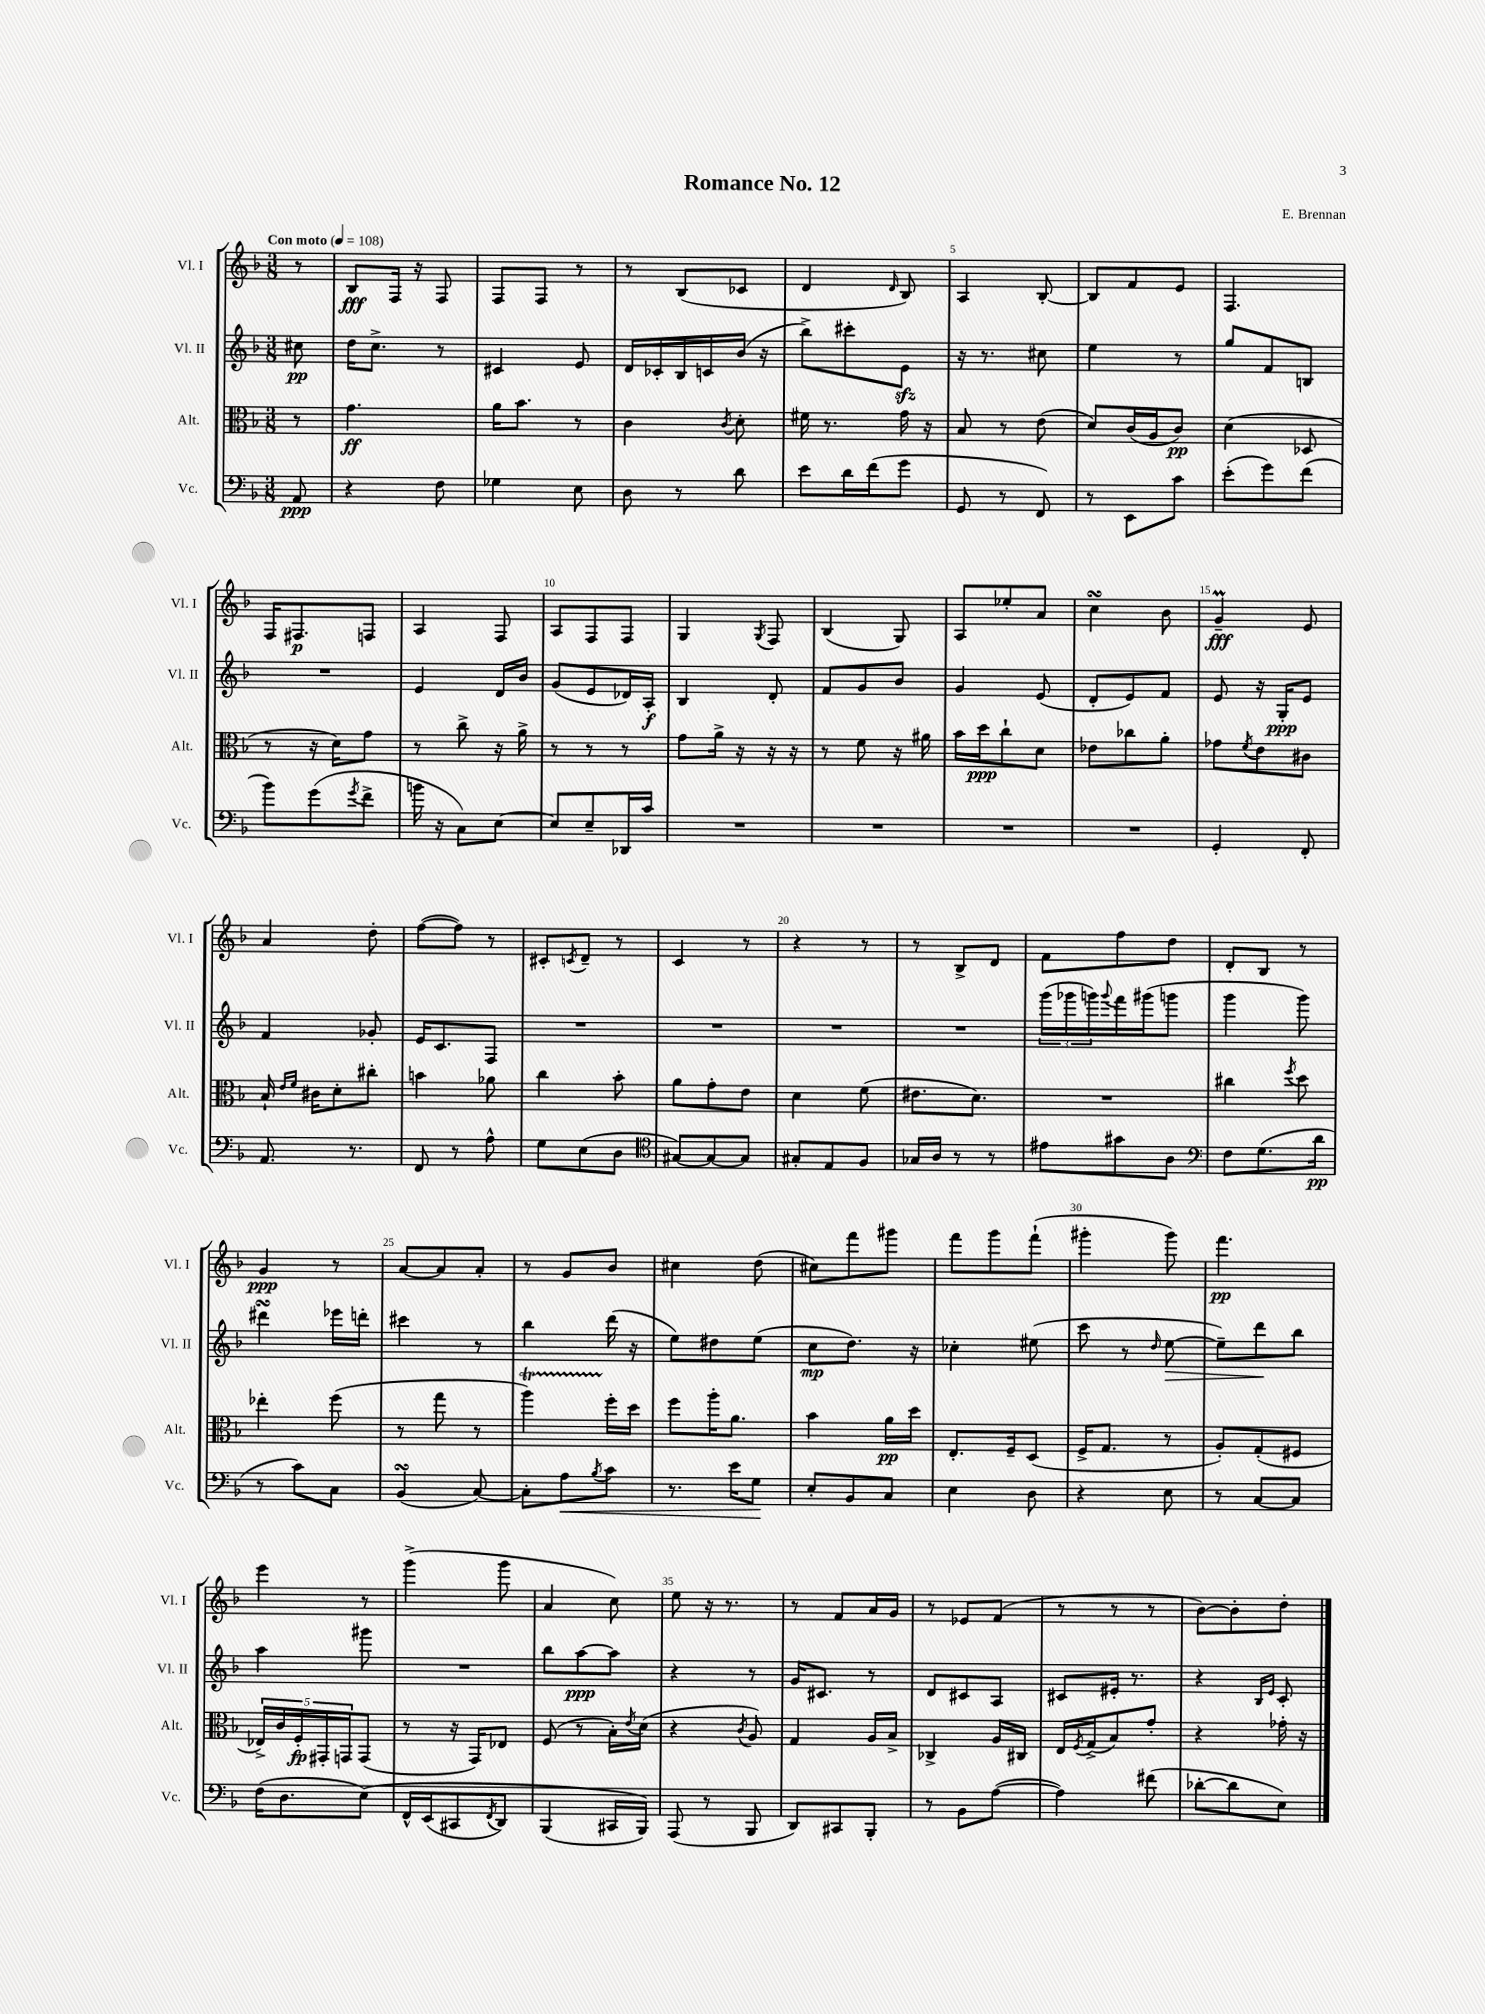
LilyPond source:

\header { title = "Romance No. 12" composer = "E. Brennan" }
<<
\new StaffGroup <<
\new Staff = "s0" \with { instrumentName = "Vl. I" shortInstrumentName = "Vl. I" } {
    \clef treble \key f \major \numericTimeSignature \time 3/8 \partial 8 \tempo "Con moto" 4 = 108
    r8 |
    bes8\fff f16 r16 f8 |
    f8 f8 r8 |
    r8 bes8( ces'8 |
    d'4 \grace { d'16 } bes8) |
    a4 bes8~-. |
    bes8 f'8 e'8 |
    f4. |
    f16 fis8.\p f8 |
    a4 f8 |
    a8 f8 f8 |
    g4 \acciaccatura { g8 } f8 |
    bes4( g8) |
    a8 ees''8-. a'8 |
    c''4\turn bes'8 |
    g'4--\prall\fff e'8 |
    a'4 d''8-. |
    f''8~( f''8) r8 |
    cis'8-. \acciaccatura { c'8 } d'8-- r8 |
    c'4 r8 |
    r4 r8 |
    r8 bes8-> d'8 |
    f'8 f''8 d''8 |
    d'8-. bes8 r8 |
    g'4\ppp r8 |
    a'8~ a'8 a'8-. |
    r8 g'8 bes'8 |
    cis''4 d''8( |
    cis''8) f'''8 gis'''8 |
    f'''8 g'''8 f'''8-!( |
    gis'''4-. gis'''8) |
    f'''4.\pp |
    e'''4 r8 |
    g'''4->( g'''8 |
    a'4 c''8) |
    e''8 r16 r8. |
    r8 f'8 a'16 g'16 |
    r8 ees'8 f'8( |
    r8 r8 r8 |
    bes'8~) bes'8-. d''8-. \bar "|." |
}
\new Staff = "s1" \with { instrumentName = "Vl. II" shortInstrumentName = "Vl. II" } {
    \clef treble \key f \major \numericTimeSignature \time 3/8 \partial 8
    cis''8\pp |
    d''16 c''8.-> r8 |
    cis'4 e'8 |
    d'16 ces'16-. bes16 c'16 bes'16( r16 |
    bes''8->) cis'''8-. e'8\sfz |
    r16 r8. cis''8 |
    e''4 r8 |
    g''8 f'8 b8 |
    R4. |
    e'4 d'16 bes'16 |
    g'8( e'8 des'16) a16-.\f |
    bes4 d'8-. |
    f'8 g'8 bes'8 |
    g'4 e'8( |
    d'8-. e'8) f'8 |
    e'8 r16 g16-.\ppp e'8 |
    f'4 ges'8-. |
    e'16 c'8. f8 |
    R4. |
    R4. |
    R4. |
    R4. |
    \tuplet 3/2 { g'''16( ges'''16 g'''16) } \appoggiatura { g'''8 } f'''16 gis'''16( g'''8 |
    g'''4 g'''8) |
    dis'''4\turn ees'''16 d'''16-. |
    cis'''4 r8 |
    bes''4 d'''16( r16 |
    e''8) dis''8 e''8( |
    c''8\mp d''8.) r16 |
    ces''4-. eis''8( |
    c'''8 r8 \grace { d''16 } e''8~\> |
    e''8--) d'''8\! bes''8 |
    a''4 gis'''8 |
    R4. |
    bes''8 a''8~\ppp a''8 |
    r4 r8 |
    g'16 cis'8. r8 |
    d'8 cis'8 a8 |
    cis'8 eis'16-. r8. |
    r4 \grace { bes16 e'16 } c'8-. \bar "|." |
}
\new Staff = "s2" \with { instrumentName = "Alt." shortInstrumentName = "Alt." } {
    \clef alto \key f \major \numericTimeSignature \time 3/8 \partial 8
    r8 |
    g'4.\ff |
    a'16 bes'8. r8 |
    c'4 \acciaccatura { c'8 } d'8-. |
    fis'16 r8. g'16 r16 |
    bes8 r8 e'8( |
    d'8) c'16( a16 c'8\pp) |
    d'4( des8 |
    r8 r16 d'16) g'8 |
    r8 c''8-> r16 a'16-> |
    r8 r8 r8 |
    g'8 a'16-> r16 r16 r16 |
    r8 f'8 r16 ais'16 |
    bes'16 d''16\ppp c''8-! d'8 |
    ees'8 ces''8 a'8-. |
    ges'8 \acciaccatura { f'8 } e'8 cis'8 |
    bes16-! \grace { e'16 f'16 } cis'16 d'8-. cis''8-. |
    b'4 aes'8 |
    c''4 bes'8-. |
    a'8 g'8-. e'8 |
    d'4 f'8( |
    eis'8. d'8.) |
    R4. |
    cis''4 \acciaccatura { f''8 } d''8 |
    ees''4-. f''8( |
    r8 g''8 r8 |
    a''4\startTrillSpan) f''16-.\stopTrillSpan d''16 |
    f''8 a''16-. a'8. |
    bes'4 a'16\pp d''16 |
    e8.-. f16-- d8( |
    f16-> g8. r8 |
    a8-.) g8-.( fis8 |
    \tuplet 5/4 { ees16->) c'16 f16-.\fp gis,16-. g,16 } g,8( |
    r8 r16 g,16) ees8 |
    f8( r8 bes16-.) \acciaccatura { e'8 } d'16( |
    r4 \acciaccatura { c'8 } a8) |
    g4 a16 bes16-> |
    ces4-> a16 cis16 |
    e16 \acciaccatura { f8 } g16->( bes8) g'8-. |
    r4 ges'16-. r16 \bar "|." |
}
\new Staff = "s3" \with { instrumentName = "Vc." shortInstrumentName = "Vc." } {
    \clef bass \key f \major \numericTimeSignature \time 3/8 \partial 8
    a,8\ppp |
    r4 f8 |
    ges4 e8 |
    d8 r8 d'8 |
    e'8 d'16 f'16( g'8 |
    g,8 r8 f,8) |
    r8 e,8 c'8 |
    e'8-.( g'8) f'8( |
    bes'8) g'8( \acciaccatura { g'8 } f'8-> |
    b'16 r16 c8) e8~ |
    e8 e8-- des,16 c'16 |
    R4. |
    R4. |
    R4. |
    R4. |
    g,4-. f,8-. |
    a,8. r8. |
    f,8 r8 a8-^ |
    g8 e8( d8 |
    \clef tenor gis8~) gis8~ gis8 |
    gis8-. e8 f8 |
    ges16 a16 r8 r8 |
    eis'8 gis'8 a8 |
    \clef bass f8 g8.( d'16\pp |
    r8 c'8) c8 |
    bes,4\turn( c8~) |
    c8-. a8\< \acciaccatura { bes8 } c'8 |
    r8. e'16 g8\! |
    e8-. bes,8 c8 |
    e4 d8 |
    r4 e8 |
    r8 c8~ c8 |
    f16( d8. e8)\( |
    f,16-^ e,16( cis,8 \acciaccatura { f,8 } d,8) |
    bes,,4( cis,16 bes,,16)\) |
    a,,8( r8 bes,,8 |
    d,8) cis,8 bes,,8-. |
    r8 bes,8 a8~( |
    a4) fis'8( |
    des'8~-. des'8 e8) \bar "|." |
}
>>
>>
\layout { \context { \Score \override BarNumber.break-visibility = ##(#f #t #t) barNumberVisibility = #(every-nth-bar-number-visible 5) } }
